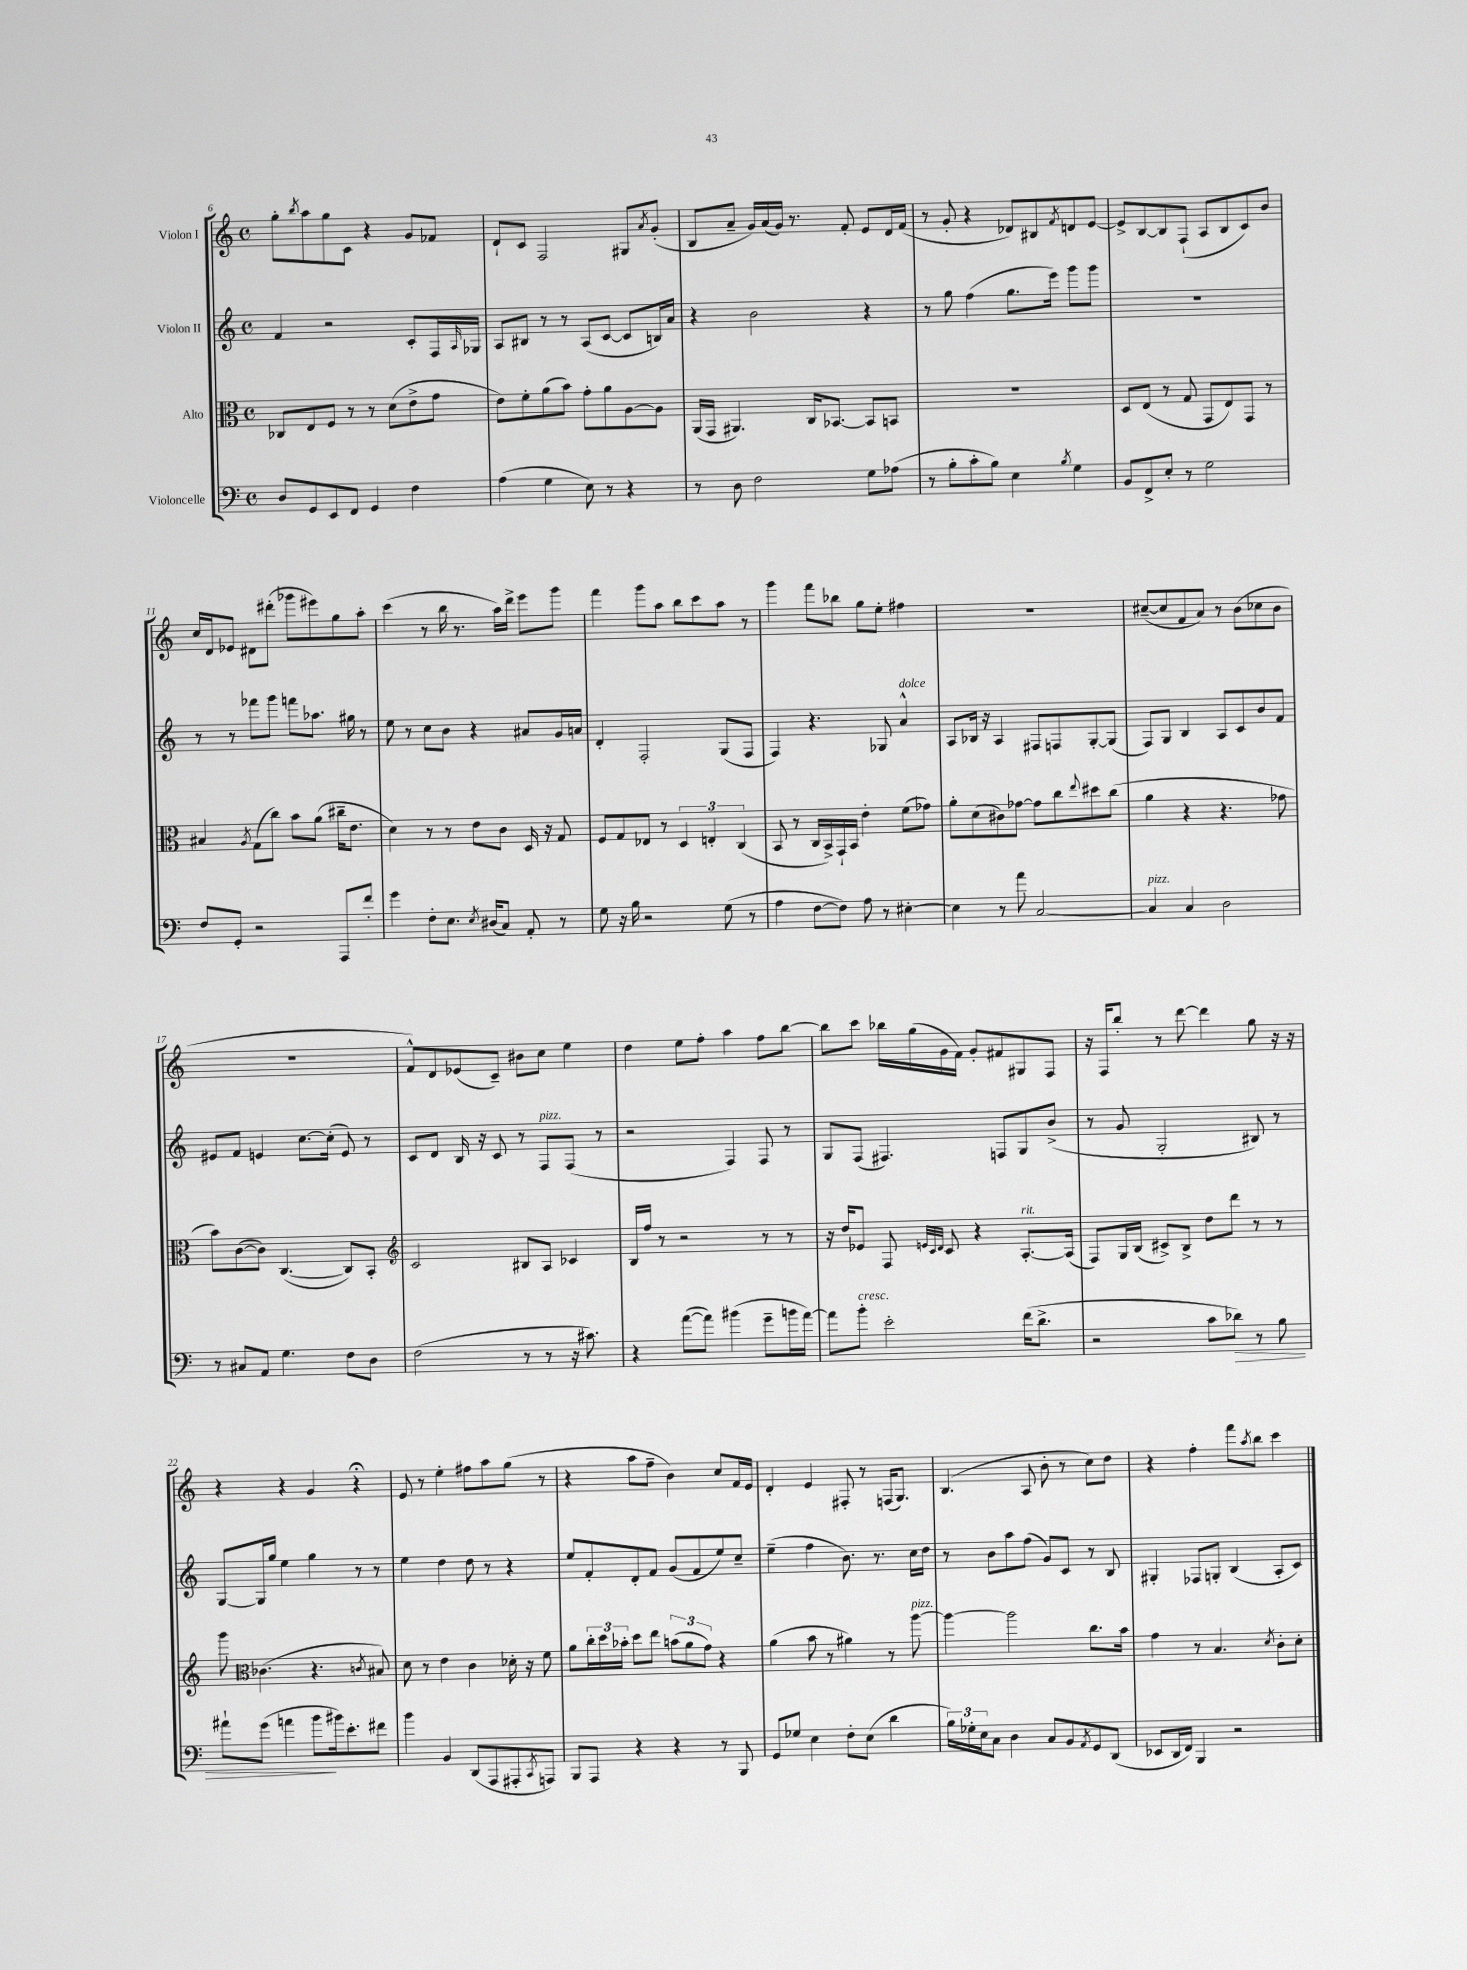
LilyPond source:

<<
\new StaffGroup <<
\new Staff = "s0" \with { instrumentName = "Violon I" } {
    \clef treble \key c \major \defaultTimeSignature \time 4/4
    g''8-. \acciaccatura { b''8 } a''8 g''8 c'8 r4 g'8 fes'8 |
    d'8-! c'8 f2 gis8 \acciaccatura { a'8 } g'8-.( |
    b8 a'8-- g'16) a'16( g'16) r8. f'8-. e'8 d'16 f'16( |
    r8 g'8-. r4 des'8) bis8 \acciaccatura { f'8 } d'8 e'8~ |
    e'8-> b8~ b8 f8-!( a8 b8 c'8) b'8 |
    c''16 d'16 ees'8 dis'8 dis'''8-.( ges'''8 eis'''8) g''8 a''8-. |
    c'''4( r8 b''16 r8. a''16) d'''16-> e'''8 g'''8 |
    f'''4 g'''8 a''8 b''8 c'''8 a''8 r8 |
    g'''4 f'''8 bes''8 g''8 e''8-. fis''4 |
    R1 |
    cis''8~--( cis''8 f'8 a'8) r8 b'8( ces''8 b'8 |
    R1 |
    f'8-^) d'8 ees'8( c'8--) bis'8 c''8 e''4 |
    d''4 e''8 f''8-. a''4 f''8 b''8~ |
    b''8 c'''8 bes''16 g''16( g'16 f'16) g'8-. fis'8 gis8 f8 |
    r16 f16 b''8-. r8 d'''8~ d'''4 g''8 r16 r16 |
    r4 r4 g'4 r4\fermata |
    e'8 r8 e''4-. fis''8 a''8 g''8( r8 |
    r4 a''8 f''8-- b'4) c''8 f'16 e'16 |
    d'4-. e'4 fis8-. r8 f16( g8.) |
    b4.( a8 b'8-. r8 c''8) d''8 |
    r4 f''4-. f'''8 \acciaccatura { a''8 } b''8 c'''4 \bar "|." |
}
\new Staff = "s1" \with { instrumentName = "Violon II" } {
    \clef treble \key c \major \defaultTimeSignature \time 4/4
    f'4 r2 c'8-. f16 \grace { a16 } ges16 |
    a8 bis8 r8 r8 a8( c'8~ c'8 b16) a'16 |
    r4 b'2 r4 |
    r8 g''8 f''4( g''8. e'''16) g'''8 g'''8 |
    R1 |
    r8 r8 fes'''8 g'''8 f'''8 aes''8. gis''16 r8 |
    e''8 r8 c''8 b'8 r4 ais'8 g'16 a'16 |
    d'4-. f2-. g8( f8 |
    f4) r4. ges8 a'4-^^\markup { \italic "dolce" } |
    a8 bes16 r16 a4 fis8 f8 g8~-. g8( |
    f8) g8 b4 a8 c'8 b'8 f'8 |
    eis'8 f'8 e'4 c''8.~ c''16-.( e'8) r8 |
    c'8 d'8 b16 r16 c'8 r8 f8^\markup { \italic "pizz." } f8( r8 |
    r2 f4) f8 r8 |
    g8 f8( fis4.) f8 g8 b'8->( |
    r8 g'8 g2-. bis8) r8 |
    g8~ g16 g''16 e''4 g''4 r8 r8 |
    e''4 d''4 d''8 r8 r4 |
    e''8 f'8-. d'8-. f'8 g'8( f'8 e''8) c''8-- |
    e''4--( f''4 b'8.) r8. c''16 d''16 |
    r8 b'8 a''8 f''8( g'8) c'8 r8 b8 |
    gis4-. fes8 g8-. b4( a8-. c'8) \bar "|." |
}
\new Staff = "s2" \with { instrumentName = "Alto" } {
    \clef alto \key c \major \defaultTimeSignature \time 4/4
    ces8 e8 f8 r8 r8 d'8( e'8-> g'8 |
    e'8) f'8-. a'8( b'8) g'8-. a'8 a8~ a8 |
    a,16( g,16 ais,4.) c16 bes,8.~ bes,8 b,8 |
    R1 |
    d8 e8( r8 g8 g,8 e8) g,8 r8 |
    bis4 \acciaccatura { a8 } g8( c''8) b'8 a'8( cis''16-- e'8. |
    d'4) r8 r8 e'8 c'8 d16 r16 g8 |
    f8 g8 ees8 r8 \tuplet 3/2 { d4 e4-. c4( } |
    b,8 r8 c16 b,16->) g,16-! b,16 e'4-. f'8( ges'8) |
    a'8-. d'8( cis'8) ges'8~ ges'8 c''8 \appoggiatura { e''8 } dis''8 c''8( |
    a'4 r4 r4. ges'8 |
    b'8) c'8~( c'8) c4.~( c8) b,8-. |
    \clef treble c'2 bis8 a8 ces'4 |
    b16 f''16 r8 r2 r8 r8 |
    r16 d''16 ees'8 f8 \grace { e'32 c'32 d'32 } c'8 r4 a8.~-.^\markup { \italic "rit." } a16( |
    f8) g16 b16( cis'8->) b8-> d''8 d'''8 r8 r8 |
    g'''8 \clef alto ces'4.( r4. \acciaccatura { c'8 } bis8) |
    d'8 r8 e'4 c'4 des'16-. r16 f'8 |
    a'8 \tuplet 3/2 { c''16-. d''16 bes'16-. } d''8 e''8 \tuplet 3/2 { b'8( a'8 g'8) } r4 |
    a'4( b'8 r8 ais'4) r8 a''8~^\markup { \italic "pizz." } |
    a''4~ a''2 c''8. b'16 |
    g'4 r8 b4. \acciaccatura { d'8 } c'8-. d'8-. \bar "|." |
}
\new Staff = "s3" \with { instrumentName = "Violoncelle" } {
    \clef bass \key c \major \defaultTimeSignature \time 4/4
    d8 g,8 e,8 f,8 g,4 f4 |
    a4( g4 e8) r8 r4 |
    r8 d8 f2 g8 aes8( |
    r8 b8-. c'8-. b8) e4 \acciaccatura { b8 } g4 |
    b,8 f,8-> e8-. r8 g2 |
    f8 g,8-. r2 a,,8 f'8-. |
    g'4 f8-. e8. \acciaccatura { e8 } dis16( c8) a,8-. r8 |
    g8 r16 b16 r2 g8( r8 |
    a4 f8~ f8) a8 r8 eis4~-. |
    eis4 r8 a'8 c2~ |
    c4^\markup { \italic "pizz." } c4 d2 |
    r8 cis8 a,8 g4. f8 d8 |
    f2( r8 r8 r16 cis'8.) |
    r4 a'8~( a'8) bis'4( g'8-- b'16 a'16~) |
    a'8 b'8-.^\markup { \italic "cresc." } e'2-. f'16( d'8.-> |
    r2 c'8 des'8\>) r8 b8 |
    ais'8-! g'8( a'4 b'8\! bis'16) e'8.-. fis'8 |
    b'4 b,4 d,8( a,,8 ais,,8-. \acciaccatura { c,8 } a,,8) |
    b,,8 a,,8 r4 r4 r8 b,,8 |
    g,8 ges8 e4 f8-. e8( d'4 |
    \tuplet 3/2 { b16) ges16-. e16 } c8 d4 c8 b,8 \acciaccatura { a,8 } g,8 d,8( |
    ees,8 d,16 f,16) b,,4 r2 \bar "|." |
}
>>
>>
\layout { \context { \Score currentBarNumber = #6 } }
